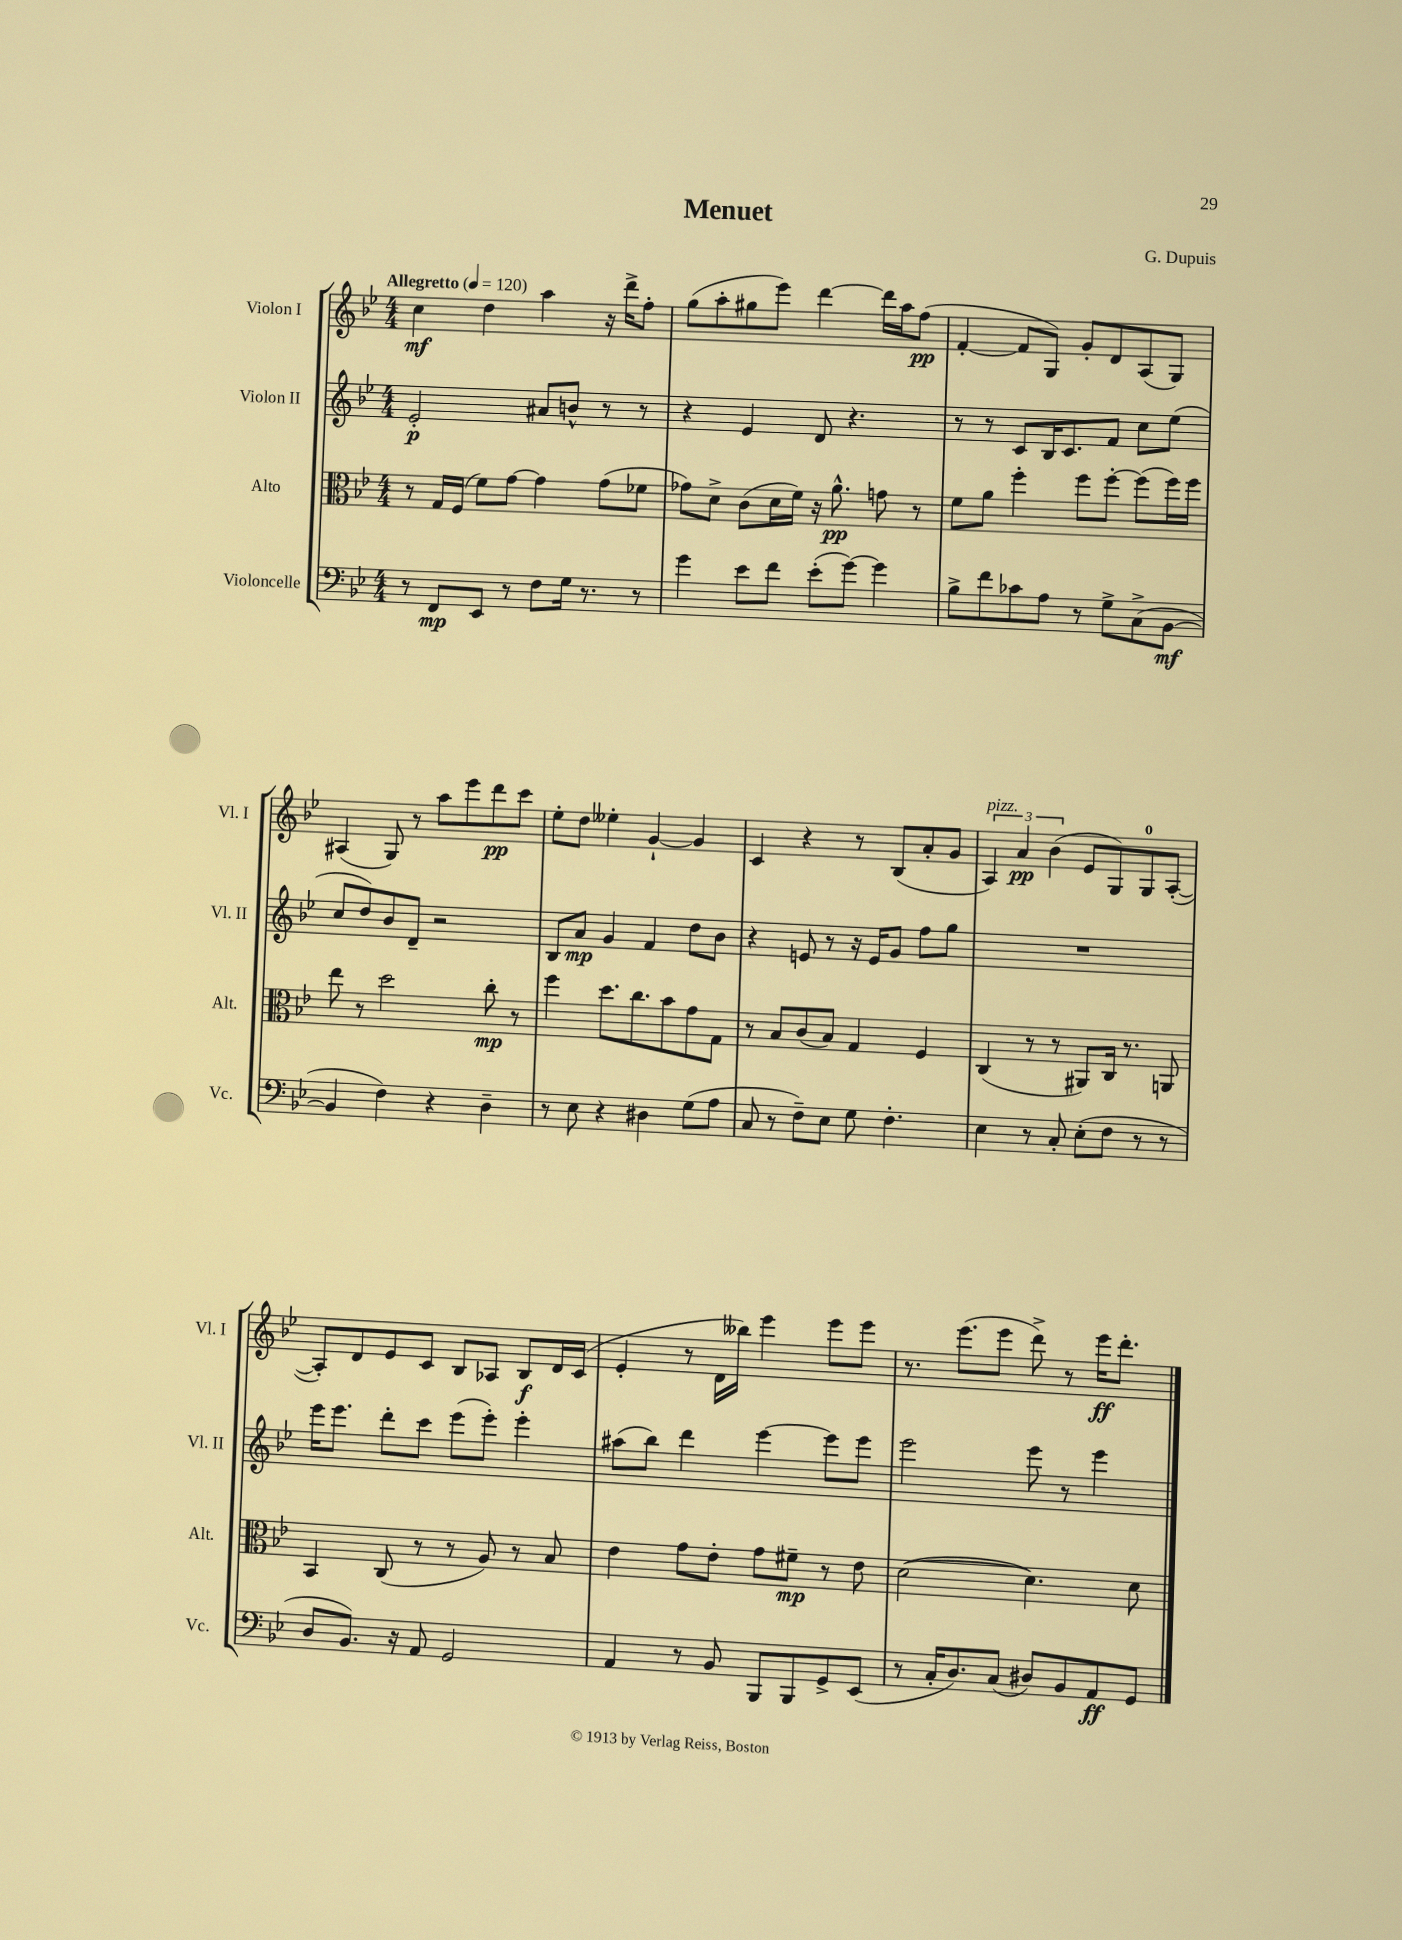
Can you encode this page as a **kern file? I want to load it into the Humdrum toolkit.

**kern	**kern	**kern	**kern
*staff4	*staff3	*staff2	*staff1
*clefF4	*clefC3	*clefG2	*clefG2
*k[b-e-]	*k[b-e-]	*k[b-e-]	*k[b-e-]
*M4/4	*M4/4	*M4/4	*M4/4
*MM120	*MM120	*MM120	*MM120
8r	8r	2e-'	4cc
8FF	16G	.	.
.	(16F	.	.
8EE-	8f)	.	4dd
8r	[8g	.	.
8F	4g]	8a#	4aa
16G	.	8b^^	.
8.r	.	.	.
.	(8g	8r	16r
.	.	.	16ddd^
8r	8f-	8r	8ff'
=	=	=	=
4g	8g-)	4r	(8gg
.	8d^	.	8aa'
8e-	(8c	4e-	8gg#
8f	16d	.	8eee-)
.	16f)	.	.
(8e-'	16r	8d	[4ddd
.	8.a^^	.	.
[8g)	.	4.r	.
4g]	8g	.	16ddd]
.	.	.	16aa
.	8r	.	(8ff
=	=	=	=
8B-^	8f	8r	[4f'
8f	8a	8r	.
8c-	4ff'	8c	8f]
8A	.	16B-	8G)
.	.	8.c	.
8r	8ff	.	8g'
8G^	[8ff'	8f	8d
(8C^	(8ff]	8cc	(8A
[8BB-	16ff)	(8ee-	8G)
.	16ff	.	.
=	=	=	=
4BB-]	8ee-	8cc	(4A#
.	8r	8dd)	.
4F)	2dd	8b-	8G)
.	.	8d~	8r
4r	.	2r	8aa
.	.	.	8eee-
4D~	8cc'	.	8ddd
.	8r	.	8ccc
=	=	=	=
8r	4ff	8B-	8ee-'
8E-	.	8a	8dd
4r	8.dd	4g	4ee--'
.	8.cc	.	.
4D#	.	4f	[4g`
.	8b-	.	.
(8G	8g	8dd	4g]
8A	8G	8b-	.
=	=	=	=
8C	8r	4r	4c
8r	8B-	.	.
8F~)	(8c	8e	4r
8E-	8B-)	8r	.
8G	4G	16r	8r
.	.	16e	.
4.F'	.	8g	(8B-
.	4F	8ff	8a'
.	.	8gg	8g
=	=	=	=
4E-	(4C	1r	6A)
.	.	.	6a
8r	8r	.	.
.	.	.	(6b-
8C'	8r	.	.
(8E-'	8AA#)	.	8e-
8F	16C	.	8G)
.	8.r	.	.
8r	.	.	8G
8r	8AA	.	([8A'
=	=	=	=
8D	4BB-	16eee-	8A'])
.	.	8.eee-	.
8.BB-)	.	.	8d
.	(8C	8ddd'	8e-
16r	.	.	.
8AA	8r	8ccc	8c
2GG	8r	(8eee-	8B-
.	8A)	8eee-')	8A-
.	8r	4eee-'	8B-
.	8B-	.	16d
.	.	.	(16c
=	=	=	=
4AA	4e-	(8aa#	4e-'
.	.	8bb-)	.
8r	8g	4ddd	8r
8BB-	8e-'	.	16d
.	.	.	16bb--)
8BBB-	8g	[4eee-	4eee-
8BBB-	8f#~	.	.
8GG^	8r	8eee-]	8eee-
(8EE-	8e-	8eee-	8eee-
=	=	=	=
8r	([2d	2eee-	8.r
16C'	.	.	.
8.D)	.	.	(8.eee-
(8C	.	.	8eee-
8D#)	4.d])	8eee-	8ddd^)
8BB-	.	8r	8r
8AA	.	4eee-	16eee-
.	.	.	8.ddd'
8GG	8d	.	.
==	==	==	==
*-	*-	*-	*-
